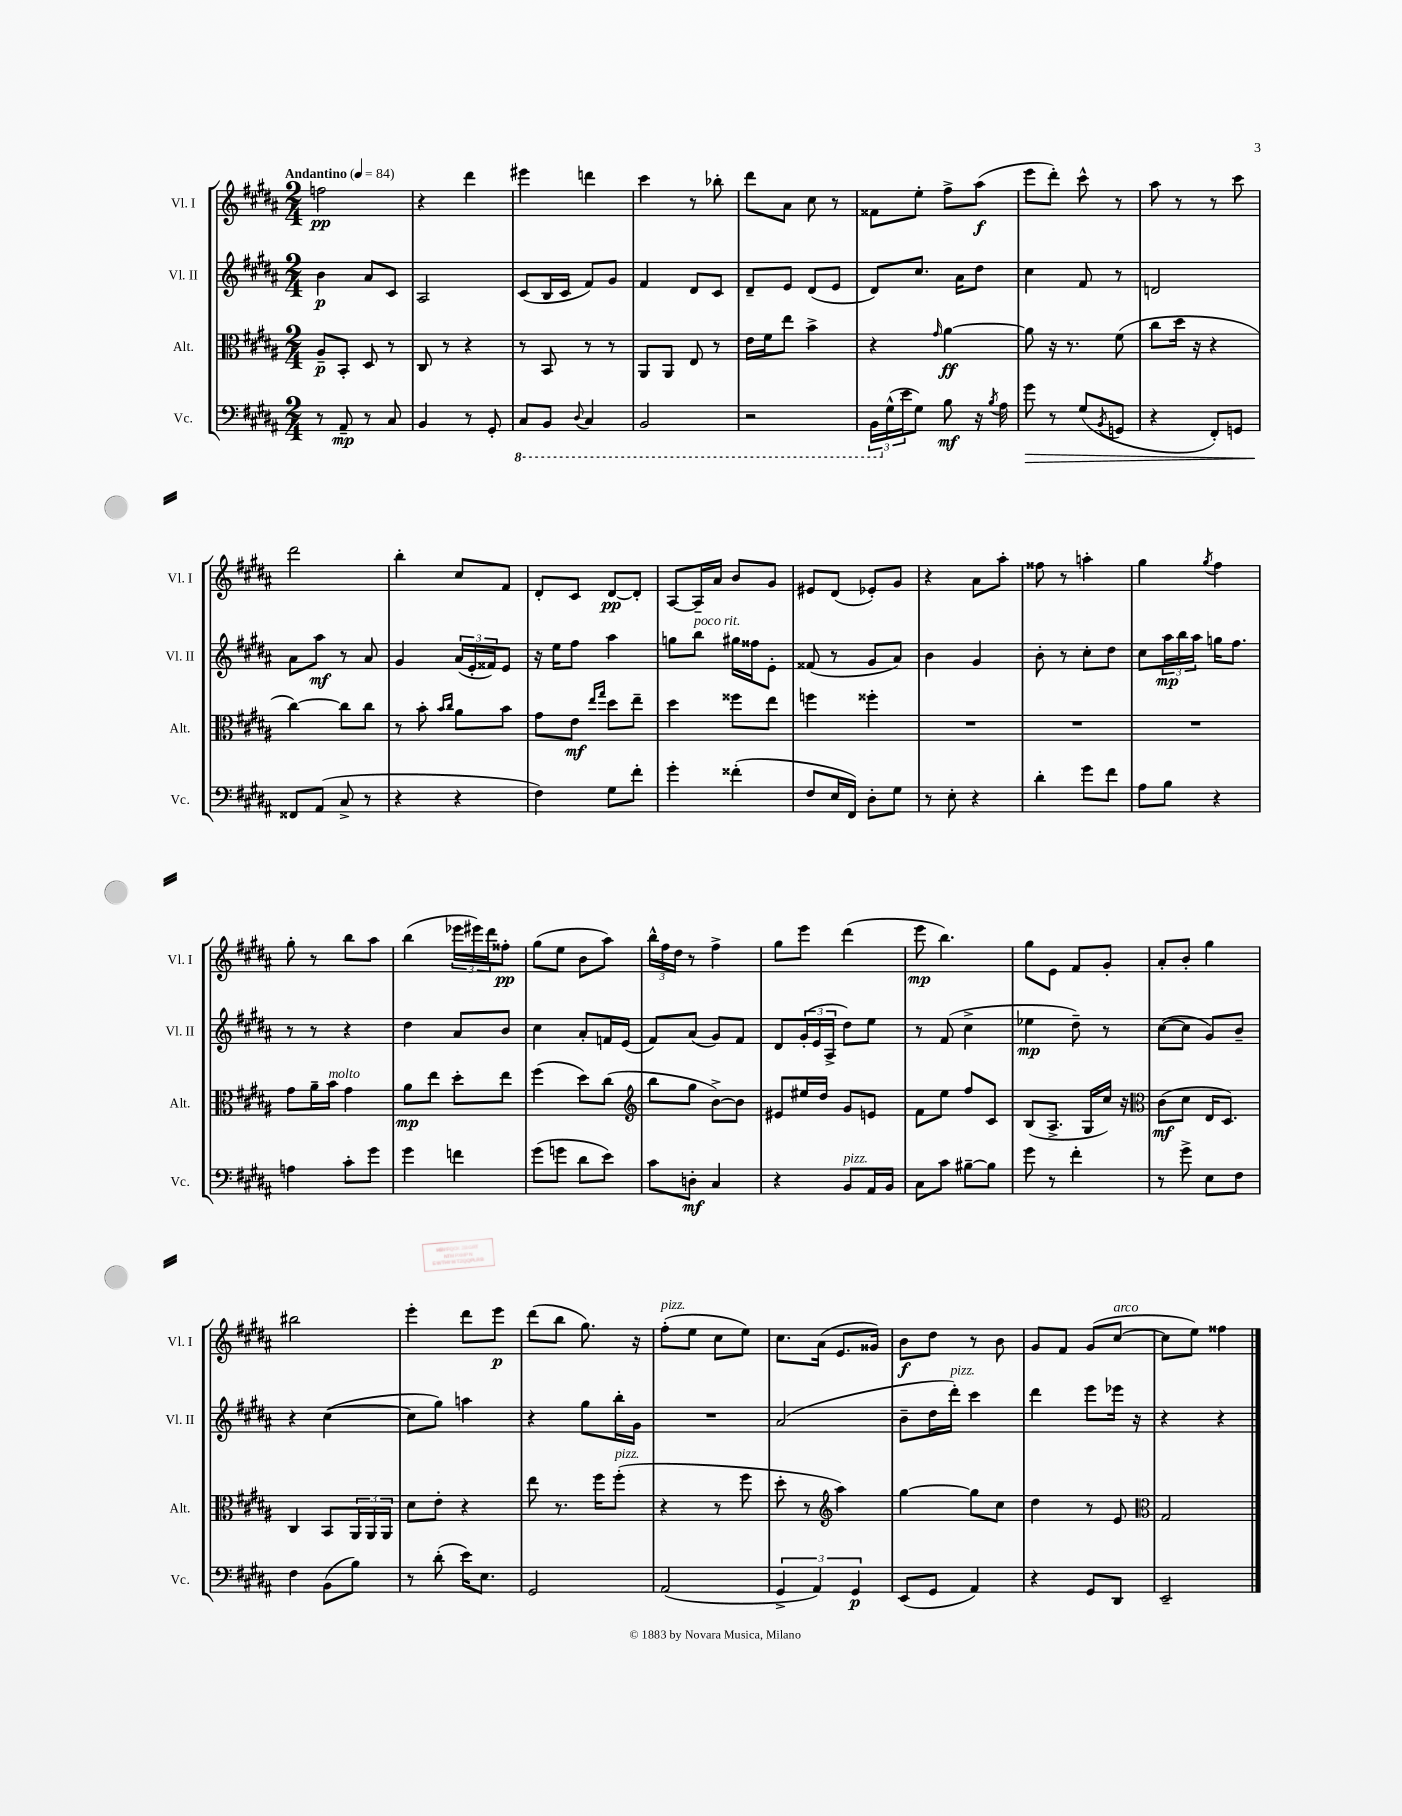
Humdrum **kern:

**kern	**dynam	**kern	**dynam	**kern	**dynam	**kern	**dynam
*part4	*part4	*part3	*part3	*part2	*part2	*part1	*part1
*staff4	*staff4	*staff3	*staff3	*staff2	*staff2	*staff1	*staff1
*I"Vc.	*	*I"Alt.	*	*I"Vl. II	*	*I"Vl. I	*
*I'Vc.	*	*I'Alt.	*	*I'Vl. II	*	*I'Vl. I	*
*clefF4	*	*clefC3	*	*clefG2	*	*clefG2	*
*k[f#c#g#d#a#]	*	*k[f#c#g#d#a#]	*	*k[f#c#g#d#a#]	*	*k[f#c#g#d#a#]	*
*M2/4	*	*M2/4	*	*M2/4	*	*M2/4	*
*MM84	*	*MM84	*	*MM84	*	*MM84	*
=1	=1	=1	=1	=1	=1	=1	=1
!	!	!	!	!	!	!LO:TX:a:B:t=Andantino	!
8r	.	8A#~/L	p	4b\	p	2ffn\	pp
8AA#~/	mp	8BB'/J	.	.	.	.	.
8r	.	8D#/	.	8a#/L	.	.	.
8C#/	.	8r	.	8c#/J	.	.	.
=2	=2	=2	=2	=2	=2	=2	=2
4BB/	.	8C#/	.	2A#/	.	4r	.
.	.	8r	.	.	.	.	.
8r	.	4r	.	.	.	4ddd#\	.
8GG#'/	.	.	.	.	.	.	.
=3	=3	=3	=3	=3	=3	=3	=3
*8ba	*	*	*	*	*	*	*
8CC#/L	.	8r	.	(8c#/L	.	4eee#X\	.
8BBB/J	.	8BB/	.	16B/L	.	.	.
.	.	.	.	16c#/JJ	.	.	.
8qqDD#/	.	.	.	.	.	.	.
4CC#/	.	8r	.	8f#/L)	.	4dddn\	.
.	.	8r	.	8g#/J	.	.	.
=4	=4	=4	=4	=4	=4	=4	=4
2BBB/	.	8AA#/L	.	4f#/	.	4ccc#\	.
.	.	8AA#/J	.	.	.	.	.
.	.	8E/	.	8d#/L	.	8r	.
.	.	8r	.	8c#/J	.	8bb-X'\	.
=5	=5	=5	=5	=5	=5	=5	=5
2r	.	16e\LL	.	8d#~/L	.	8ddd#\L	.
.	.	16f#\J	.	.	.	.	.
.	.	8ee\J	.	8e/J	.	8a#\J	.
.	.	4b^\	.	(8d#/L	.	8cc#\	.
.	.	.	.	8e/J	.	8r	.
=6	=6	=6	=6	=6	=6	=6	=6
24BBB\LL	.	4r	.	8d#/L)	.	8f##X\L	.
*X8ba	*	*	*	*	*	*	*
(24G#^^\	.	.	.	.	.	.	.
24e\J	.	.	.	.	.	.	.
8G#\J)	.	.	.	8.cc#/J	.	8ee'\J	.
.	.	16qqg#/	.	.	.	.	.
8B\	mf	[4a#\	ff	.	.	8ff#^\L	.
.	.	.	.	16a#\KL	.	.	.
16r	.	.	.	8dd#\J	.	(8aa#\J	f
8qB/	.	.	.	.	.	.	.
16A#\	.	.	.	.	.	.	.
=7	=7	=7	=7	=7	=7	=7	=7
!	!LO:HP:b	!	!	!	!	!	!
8g#\	>	8a#\]	.	4cc#\	.	8eee\L	.
8r	.	16r	.	.	.	8ddd#'\J)	.
.	.	8.r	.	.	.	.	.
(8G#/L	.	.	.	8f#/	.	8ccc#^^\	.
8qBB/	.	.	.	.	.	.	.
8GGn/J	.	(8f#\	.	8r	.	8r	.
=8	=8	=8	=8	=8	=8	=8	=8
4r	.	8cc#\L	.	2dn/	.	8aa#\	.
.	.	16dd#\Jk	.	.	.	8r	.
.	.	16r	.	.	.	.	.
8FF#'/L)	.	4r	.	.	.	8r	.
8GGn/J	.	.	.	.	.	8ccc#\	.
!!LO:LB:g=z
=9	=9	=9	=9	=9	=9	=9	=9
8FF##X/L	.	[4cc#\)	.	8a#\L	.	2ddd#\	.
(8AA#/J	]	.	.	8aa#\J	mf	.	.
8C#^/	.	8cc#\L]	.	8r	.	.	.
8r	.	8cc#\J	.	8a#/	.	.	.
=10	=10	=10	=10	=10	=10	=10	=10
4r	.	8r	.	4g#/	.	4bb'\	.
.	.	8b'\	.	.	.	.	.
.	.	16qqb/LL	.	.	.	.	.
.	.	16qqcc#/JJ	.	.	.	.	.
4r	.	8a#\L	.	(24a#/LL	.	8cc#/L	.
.	.	.	.	24e'/	.	.	.
.	.	.	.	24f##X/J)	.	.	.
.	.	8b\J	.	8e/J	.	8f#/J	.
=11	=11	=11	=11	=11	=11	=11	=11
4F#\)	.	8g#\L	.	16r	.	8d#'/L	.
.	.	.	.	16ee\KL	.	.	.
.	.	8e\J	mf	8ff#\J	.	8c#/J	.
.	.	16qqee/LL	.	.	.	.	.
.	.	16qqgg#/JJ	.	.	.	.	.
8G#\L	.	8dd#\L	.	4aa#\	.	[8d#/L	pp
8f#'\J	.	8ee~\J	.	.	.	8d#'/J]	.
=12	=12	=12	=12	=12	=12	=12	=12
4g#'\	.	4dd#\	.	8ggn\L	.	[8A#/L	.
!	!	!	!	!LO:TX:a:i:t=poco rit.	!	!	!
.	.	.	.	8bb\J	.	16A#~/L]	.
.	.	.	.	.	.	16a#/JJ	.
(4f##X'\	.	8ff##X\L	.	16gg#X\LL	.	8b/L	.
.	.	.	.	16ff##X\J	.	.	.
.	.	8ee\J	.	8e'\J	.	8g#/J	.
=13	=13	=13	=13	=13	=13	=13	=13
8F#/L	.	4ffn\	.	(8f##X/	.	8e#X/L	.
16E/L	.	.	.	8r	.	(8d#/J	.
16FF#/JJ)	.	.	.	.	.	.	.
8D#'\L	.	4ff##X'\	.	8g#/L	.	8e-X'/L)	.
8G#\J	.	.	.	8a#/J)	.	8g#/J	.
=14	=14	=14	=14	=14	=14	=14	=14
8r	.	2r	.	4b\	.	4r	.
8E'\	.	.	.	.	.	.	.
4r	.	.	.	4g#/	.	8a#\L	.
.	.	.	.	.	.	8aa#'\J	.
=15	=15	=15	=15	=15	=15	=15	=15
4d#'\	.	2r	.	8b'\	.	8ff##X\	.
.	.	.	.	8r	.	8r	.
8g#\L	.	.	.	8cc#'\L	.	4aan'\	.
8f#\J	.	.	.	8dd#\J	.	.	.
=16	=16	=16	=16	=16	=16	=16	=16
8A#\L	.	2r	.	8cc#\L	.	4gg#\	.
8B\J	.	.	.	24aa#\L	mp	.	.
.	.	.	.	24bb\	.	.	.
.	.	.	.	24aa#\JJ	.	.	.
.	.	.	.	.	.	8qgg#/	.
4r	.	.	.	16ggn\KL	.	4ff#\	.
.	.	.	.	8.ff#\J	.	.	.
!!LO:LB:g=z
=17	=17	=17	=17	=17	=17	=17	=17
4An\	.	8g#\L	.	8r	.	8gg#'\	.
.	.	16a#~\L	.	8r	.	8r	.
!	!	!LO:TX:a:i:t=molto	!	!	!	!	!
.	.	16b\JJ	.	.	.	.	.
8c#'\L	.	4g#\	.	4r	.	8bb\L	.
8g#\J	.	.	.	.	.	8aa#\J	.
=18	=18	=18	=18	=18	=18	=18	=18
4g#\	.	8a#\L	mp	4dd#\	.	(4bb\	.
.	.	8ee\J	.	.	.	.	.
4fn\	.	8dd#'\L	.	8a#/L	.	24eee-X\LL	.
.	.	.	.	.	.	24eee#X\)	.
.	.	.	.	.	.	24ddd#\J	.
.	.	8ee\J	.	8b/J	.	8ff##X'\J	pp
=19	=19	=19	=19	=19	=19	=19	=19
(8g#\L	.	(4ff#\	.	4cc#\	.	(8gg#\L	.
8gn\J	.	.	.	.	.	8ee\J	.
8d#\L	.	8dd#\L)	.	8a#'/L	.	8b\L	.
8e\J)	.	(8cc#\J	.	16fn/L	.	8aa#\J)	.
.	.	.	.	(16e/JJ	.	.	.
=20	=20	=20	=20	=20	=20	=20	=20
*	*	*clefG2	*	*	*	*	*
8c#\L	.	8bb\L	.	8f#/L)	.	24bb^^\LL	.
.	.	.	.	.	.	24ff#\	.
.	.	.	.	.	.	24dd#\JJ	.
8Dn'\J	mf	8gg#\J	.	(8a#/J	.	8r	.
4C#/	.	[8b^\L)	.	8g#/L)	.	4ff#^\	.
.	.	8b\J]	.	8f#/J	.	.	.
=21	=21	=21	=21	=21	=21	=21	=21
4r	.	8e#X/L	.	8d#/L	.	8gg#\L	.
.	.	16ee#X/L	.	(24g#'/L	.	8eee\J	.
.	.	.	.	24e/	.	.	.
.	.	16dd#/JJ	.	.	.	.	.
.	.	.	.	24A#^/JJ	.	.	.
!LO:TX:a:i:t=pizz.	!	!	!	!	!	!	!
8BB/L	.	8g#/L	.	8dd#\L)	.	(4ddd#\	.
16AA#/L	.	8en/J	.	8ee\J	.	.	.
16BB/JJ	.	.	.	.	.	.	.
=22	=22	=22	=22	=22	=22	=22	=22
8C#\L	.	8f#\L	.	8r	.	8eee\	mp
8c#\J	.	8ee\J	.	(8f#/	.	4.bb\)	.
[8B#X~\L	.	8ff#/L	.	4cc#^\	.	.	.
8B#\J]	.	8c#/J	.	.	.	.	.
=23	=23	=23	=23	=23	=23	=23	=23
8g#\	.	(8B/L	.	4ee-X\	mp	8gg#\L	.
8r	.	8.A#^/J	.	.	.	8e\J	.
4f#'\	.	.	.	8dd#~\)	.	8f#/L	.
.	.	16G#/LL	.	.	.	.	.
.	.	16cc#/JJ)	.	8r	.	8g#'/J	.
.	.	16r	.	.	.	.	.
=24	=24	=24	=24	=24	=24	=24	=24
*	*	*clefC3	*	*	*	*	*
8r	.	(8c#\L	mf	([8cc#\L	.	8a#'/L	.
8g#^\	.	8d#\J	.	8cc#\J]	.	8b'/J	.
8E\L	.	16E/KL	.	8g#/L)	.	4gg#\	.
.	.	8.D#/J)	.	.	.	.	.
8F#\J	.	.	.	8b~/J	.	.	.
!!LO:LB:g=z
=25	=25	=25	=25	=25	=25	=25	=25
4F#\	.	4C#/	.	4r	.	2bb#X\	.
(8BB\L	.	8BB/L	.	([4cc#\	.	.	.
8B\J)	.	24AA#/L	.	.	.	.	.
.	.	24AA#/	.	.	.	.	.
.	.	24AA#/JJ	.	.	.	.	.
=26	=26	=26	=26	=26	=26	=26	=26
8r	.	8d#\L	.	8cc#\L]	.	4eee'\	.
(8d#'\	.	8e'\J	.	8gg#\J)	.	.	.
16e\KL)	.	4r	.	4aan\	.	8ddd#\L	.
8.E\J	.	.	.	.	.	.	.
.	.	.	.	.	.	8eee\J	p
=27	=27	=27	=27	=27	=27	=27	=27
2GG#/	.	8ee\	.	4r	.	(8ddd#\L	.
.	.	8.r	.	.	.	8bb\J	.
.	.	.	.	8gg#\L	.	8.gg#\)	.
.	.	16ff#\KL	.	.	.	.	.
!	!	!LO:TX:a:i:t=pizz.	!	!	!	!	!
.	.	(8ff#'\J	.	16bb'\L	.	.	.
.	.	.	.	16g#\JJ	.	16r	.
=28	=28	=28	=28	=28	=28	=28	=28
!	!	!	!	!	!	!LO:TX:a:i:t=pizz.	!
(2AA#/	.	4r	.	2r	.	(8ff#'\L	.
.	.	.	.	.	.	8ee\J	.
.	.	8r	.	.	.	8cc#\L	.
.	.	8ff#\	.	.	.	8ee\J)	.
=29	=29	=29	=29	=29	=29	=29	=29
6GG#^/	.	8dd#'\	.	(2a#/	.	8.cc#\L	.
.	.	8r	.	.	.	.	.
6AA#/)	.	.	.	.	.	.	.
.	.	.	.	.	.	(16a#\Jk	.
*	*	*clefG2	*	*	*	*	*
.	.	4aa#\)	.	.	.	8.e/L	.
6GG#/	p	.	.	.	.	.	.
.	.	.	.	.	.	16g##X/Jk)	.
=30	=30	=30	=30	=30	=30	=30	=30
(8EE/L	.	[4gg#\	.	8b~\L	.	8b\L	f
8GG#/J	.	.	.	16dd#\L	.	8dd#\J	.
!	!	!	!	!LO:TX:a:i:t=pizz.	!	!	!
.	.	.	.	16ddd#'\JJ)	.	.	.
4AA#/)	.	8gg#\L]	.	4ccc#\	.	8r	.
.	.	8cc#\J	.	.	.	8b\	.
=31	=31	=31	=31	=31	=31	=31	=31
4r	.	4dd#\	.	4ddd#\	.	8g#/L	.
.	.	.	.	.	.	8f#/J	.
8GG#/L	.	8r	.	8eee\L	.	(8g#/L	.
!	!	!	!	!	!	!LO:TX:a:i:t=arco	!
8DD#/J	.	8e/	.	16eee-X\Jk	.	[8cc#/J	.
.	.	.	.	16r	.	.	.
=32	=32	=32	=32	=32	=32	=32	=32
*	*	*clefC3	*	*	*	*	*
2EE~/	.	2G#/	.	4r	.	8cc#\L]	.
.	.	.	.	.	.	8ee\J)	.
.	.	.	.	4r	.	4ff##X\	.
==	==	==	==	==	==	==	==
*-	*-	*-	*-	*-	*-	*-	*-
